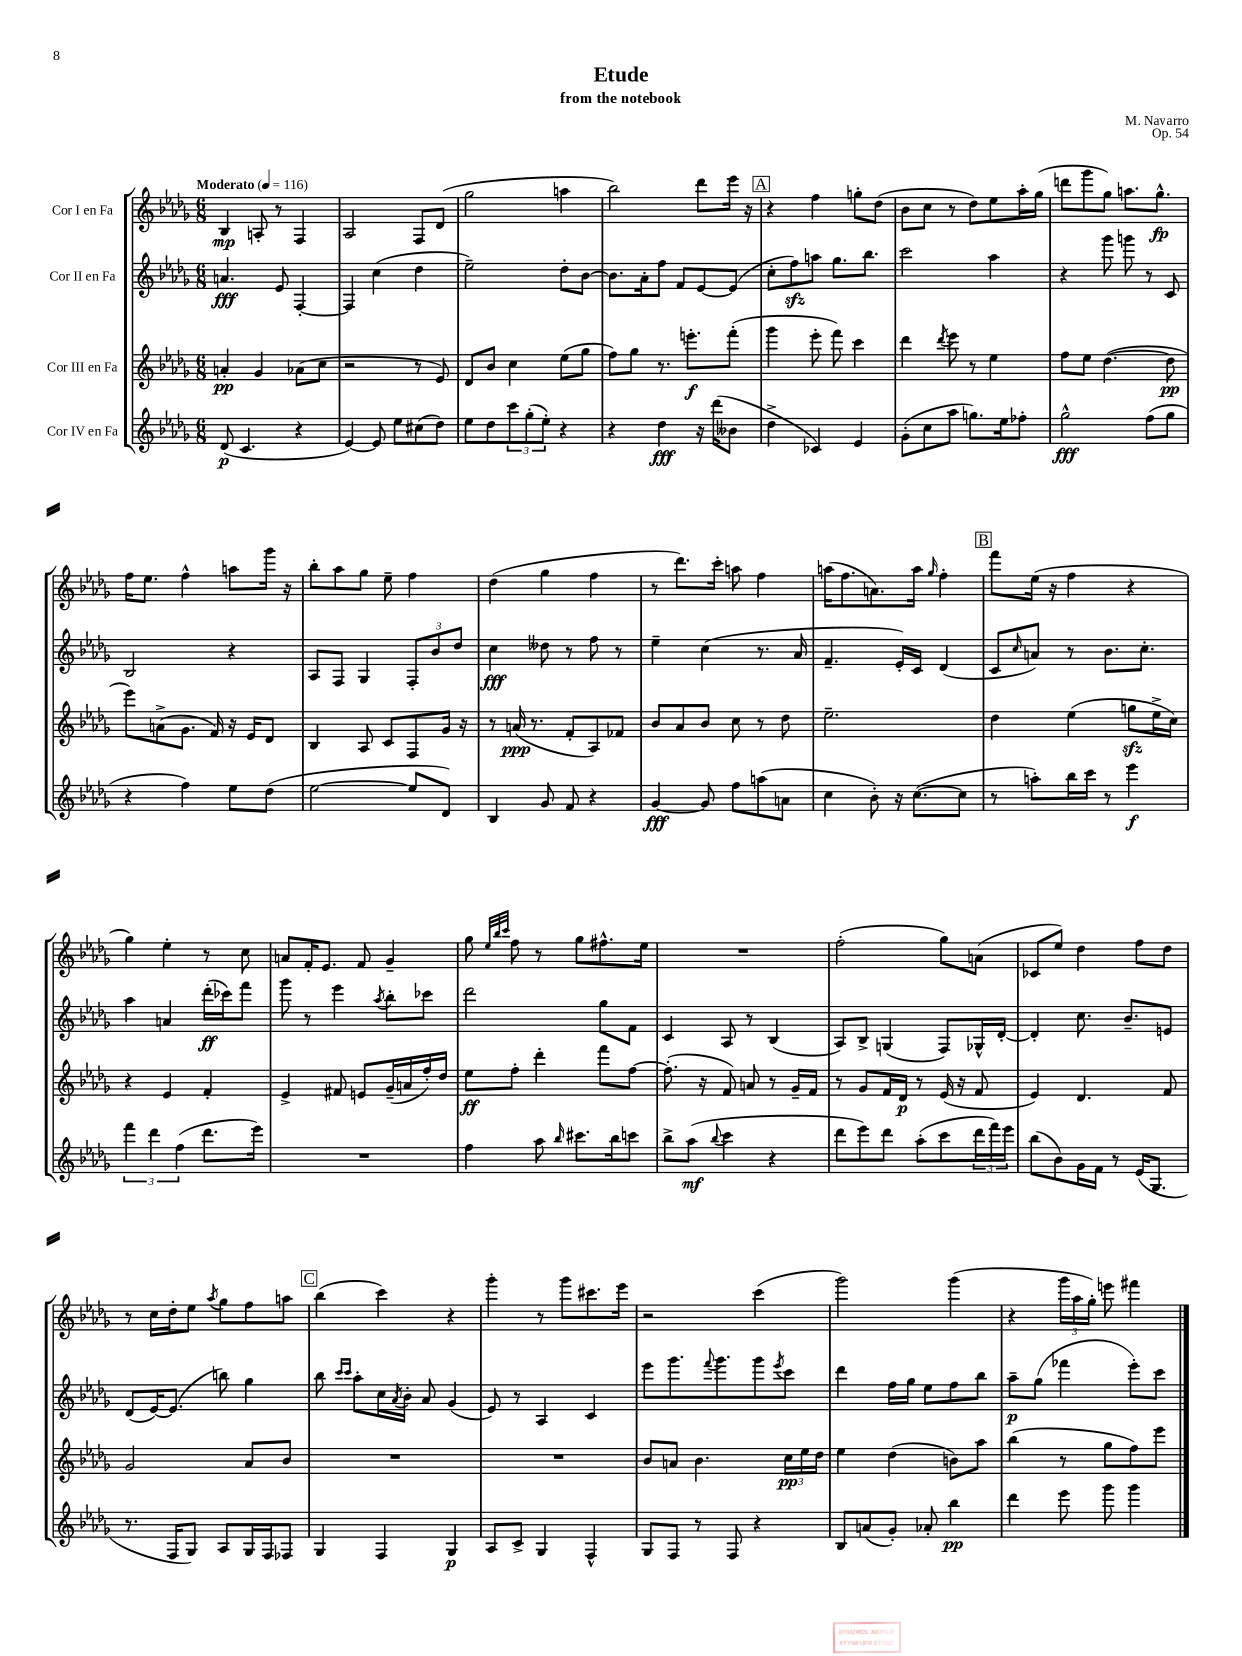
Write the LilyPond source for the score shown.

\header { title = "Etude" composer = "M. Navarro" subtitle = "from the notebook" opus = "Op. 54" }
<<
\new StaffGroup <<
\new Staff = "s0" \with { instrumentName = "Cor I en Fa" } {
    \clef treble \key des \major \numericTimeSignature \time 6/8 \tempo "Moderato" 4 = 116
    bes4\mp a8-. r8 f4 |
    aes2 f8 des'8( |
    ges''2 a''4 |
    bes''2) des'''8 ees'''16 r16 |
    \mark \markup { \box "A" } r4 f''4 g''8-. des''8( |
    bes'8 c''8 r8 des''8) ees''8 aes''16-. ges''16( |
    d'''8 ges'''8 ges''8) a''8. ges''8.-^\fp |
    f''16 ees''8. f''4-^ a''8 ges'''16 r16 |
    bes''8-. aes''8 ges''8 ees''8-- f''4 |
    des''4( ges''4 f''4 |
    r8 des'''8.) c'''16-. a''8 f''4 |
    a''16( f''8. a'8.) a''16 \grace { ges''16 } f''4-. |
    \mark \markup { \box "B" } f'''8 ees''16( r16 f''4 r4 |
    ges''4) ees''4-. r8 c''8 |
    a'8 f'16-. ees'8. f'8 ges'4-- |
    ges''8 \grace { ees''32 bes''32 c'''32 } f''8 r8 ges''8 fis''8.-^ ees''16 |
    R2. |
    f''2-.( ges''8) a'8( |
    ces'8 ees''8) des''4 f''8 des''8 |
    r8 c''16 des''16-. ees''8 \acciaccatura { aes''8 } ges''8 f''8 a''8 |
    \mark \markup { \box "C" } bes''4( c'''4) r4 |
    ges'''4-. r8 ges'''8 cis'''8. ees'''16 |
    r2 c'''4( |
    ges'''2) ges'''4( |
    r4 \tuplet 3/2 { ges'''16 aes''16 ges''16-.) } e'''8 fis'''4 \bar "|." |
}
\new Staff = "s1" \with { instrumentName = "Cor II en Fa" } {
    \clef treble \key des \major \numericTimeSignature \time 6/8
    a'4.\fff ees'8 f4~-. |
    f4 c''4( des''4 |
    ees''2--) des''8-. bes'8~ |
    bes'8. aes'16-. f''8 f'8 ees'8~ ees'8( |
    \mark \markup { \box "A" } c''8-. f''8\sfz) a''8 ges''8. bes''8. |
    c'''2 aes''4 |
    r4 ges'''8 g'''8 r8 c'8 |
    bes2 r4 |
    aes8 f8 ges4 \tuplet 3/2 { f8-. bes'8 des''8 } |
    c''4\fff deses''8 r8 f''8 r8 |
    ees''4-- c''4( r8. aes'16 |
    f'4.-- ees'16-.) c'16 des'4( |
    \mark \markup { \box "B" } c'8 \grace { c''16 } a'8) r8 bes'8. c''8.-. |
    aes''4 a'4 des'''16-.\ff( ces'''16) f'''8 |
    ges'''8 r8 ees'''4 \acciaccatura { aes''8 } bes''8-. ces'''8 |
    des'''2 ges''8 f'8 |
    c'4 aes8 r8 bes4( |
    aes8) bes8-> g4( f8) ges16-^ des'16~-. |
    des'4-. c''8. bes'8.-- e'8 |
    des'8( ees'16~) ees'8.( b''8) ges''4 |
    \mark \markup { \box "C" } bes''8 \grace { c'''16 c'''16 } aes''8-. c''16 \acciaccatura { aes'8 } bes'16-. aes'8 ges'4( |
    ees'8) r8 aes4 c'4 |
    ees'''8 ges'''8. \appoggiatura { f'''8 } ges'''8. ges'''8 \acciaccatura { ees'''8 } c'''8 |
    des'''4 f''16 ges''16 ees''8 f''8 bes''8 |
    aes''8--\p ges''8( fes'''4 ees'''8-.) c'''8 \bar "|." |
}
\new Staff = "s2" \with { instrumentName = "Cor III en Fa" } {
    \clef treble \key des \major \numericTimeSignature \time 6/8
    a'4-.\pp ges'4 aes'8( c''8 |
    r2 r8 ees'8) |
    des'8 bes'8 c''4 ees''8( ges''8 |
    f''8) ges''8 r8. e'''8.-.\f f'''8-.( |
    \mark \markup { \box "A" } ges'''4 ees'''8-. f'''8) c'''4 |
    des'''4 \acciaccatura { des'''8 } ees'''8 r8 ees''4 |
    f''8 ees''8 des''4.~( des''8\pp |
    ees'''8) a'8->( ges'8. f'16) r16 ees'16 des'8 |
    bes4 aes8 c'8 f8 ges'16 r16 |
    r8 a'16\ppp( r8. f'8-. aes8) fes'8 |
    bes'8 aes'8 bes'8 c''8 r8 des''8 |
    ees''2.-- |
    \mark \markup { \box "B" } des''4 ees''4( g''8\sfz ees''16-> c''16) |
    r4 ees'4 f'4-. |
    ees'4-> fis'8 e'8 ges'16--( a'16 f''16-.) des''16 |
    ees''8\ff f''8-. des'''4-. f'''8 f''8~ |
    f''8.-.( r16 f'8) a'8 r8 ges'16-- f'16 |
    r8 ges'8 f'16 des'16\p r8 ees'16( r16 f'8 |
    ees'4) des'4. f'8 |
    ges'2 aes'8 bes'8 |
    \mark \markup { \box "C" } R2. |
    R2. |
    bes'8 a'8 bes'4. \tuplet 3/2 { c''16\pp ees''16 des''16 } |
    ees''4 des''4( b'8) aes''8 |
    bes''4( r8 ges''8 f''8) ees'''8 \bar "|." |
}
\new Staff = "s3" \with { instrumentName = "Cor IV en Fa" } {
    \clef treble \key des \major \numericTimeSignature \time 6/8
    des'8\p( c'4. r4 |
    ees'4~) ees'8 ees''8 cis''8( des''8) |
    ees''8 des''8 \tuplet 3/2 { c'''8 ges''8-.( ees''8-.) } r4 |
    r4 des''4\fff r16 des'''16( beses'8 |
    \mark \markup { \box "A" } des''4-> ces'4) ees'4 |
    ges'8-.( c''8 aes''8 g''8.) ees''16 fes''8-. |
    ges''2-^\fff f''8( ges''8 |
    r4 f''4) ees''8 des''8( |
    ees''2~ ees''8 des'8) |
    bes4 ges'8 f'8 r4 |
    ges'4~\fff ges'8 f''8 a''8( a'8 |
    c''4 bes'8-.) r16 c''8.~( c''8 |
    \mark \markup { \box "B" } r8 a''8-.) bes''16 c'''16 r8 ees'''4\f |
    \tuplet 3/2 { f'''4 des'''4 f''4( } des'''8. ees'''16) |
    R2. |
    f''4 aes''8 \grace { bes''16 } cis'''8. bes''16 c'''8 |
    bes''8-> aes''8\mf( \appoggiatura { bes''8 } c'''4 r4 |
    des'''8 ees'''8) des'''8 aes''8-.( c'''8 \tuplet 3/2 { des'''16 f'''16) ees'''16 } |
    bes''8( bes'8) ges'16 f'16 r8 ees'16( ges8. |
    r8. f16 ges8) aes8 ges16 f16 fes8 |
    \mark \markup { \box "C" } ges4 f4 ges4\p |
    aes8 c'8-> ges4 f4-^ |
    ges8 f8 r8 f8 r4 |
    bes8 a'8( ges'8-.) aes'8-. bes''4\pp |
    des'''4 ees'''8 ges'''8 ges'''4 \bar "|." |
}
>>
>>
\layout { \context { \Score \remove "Bar_number_engraver" } }
